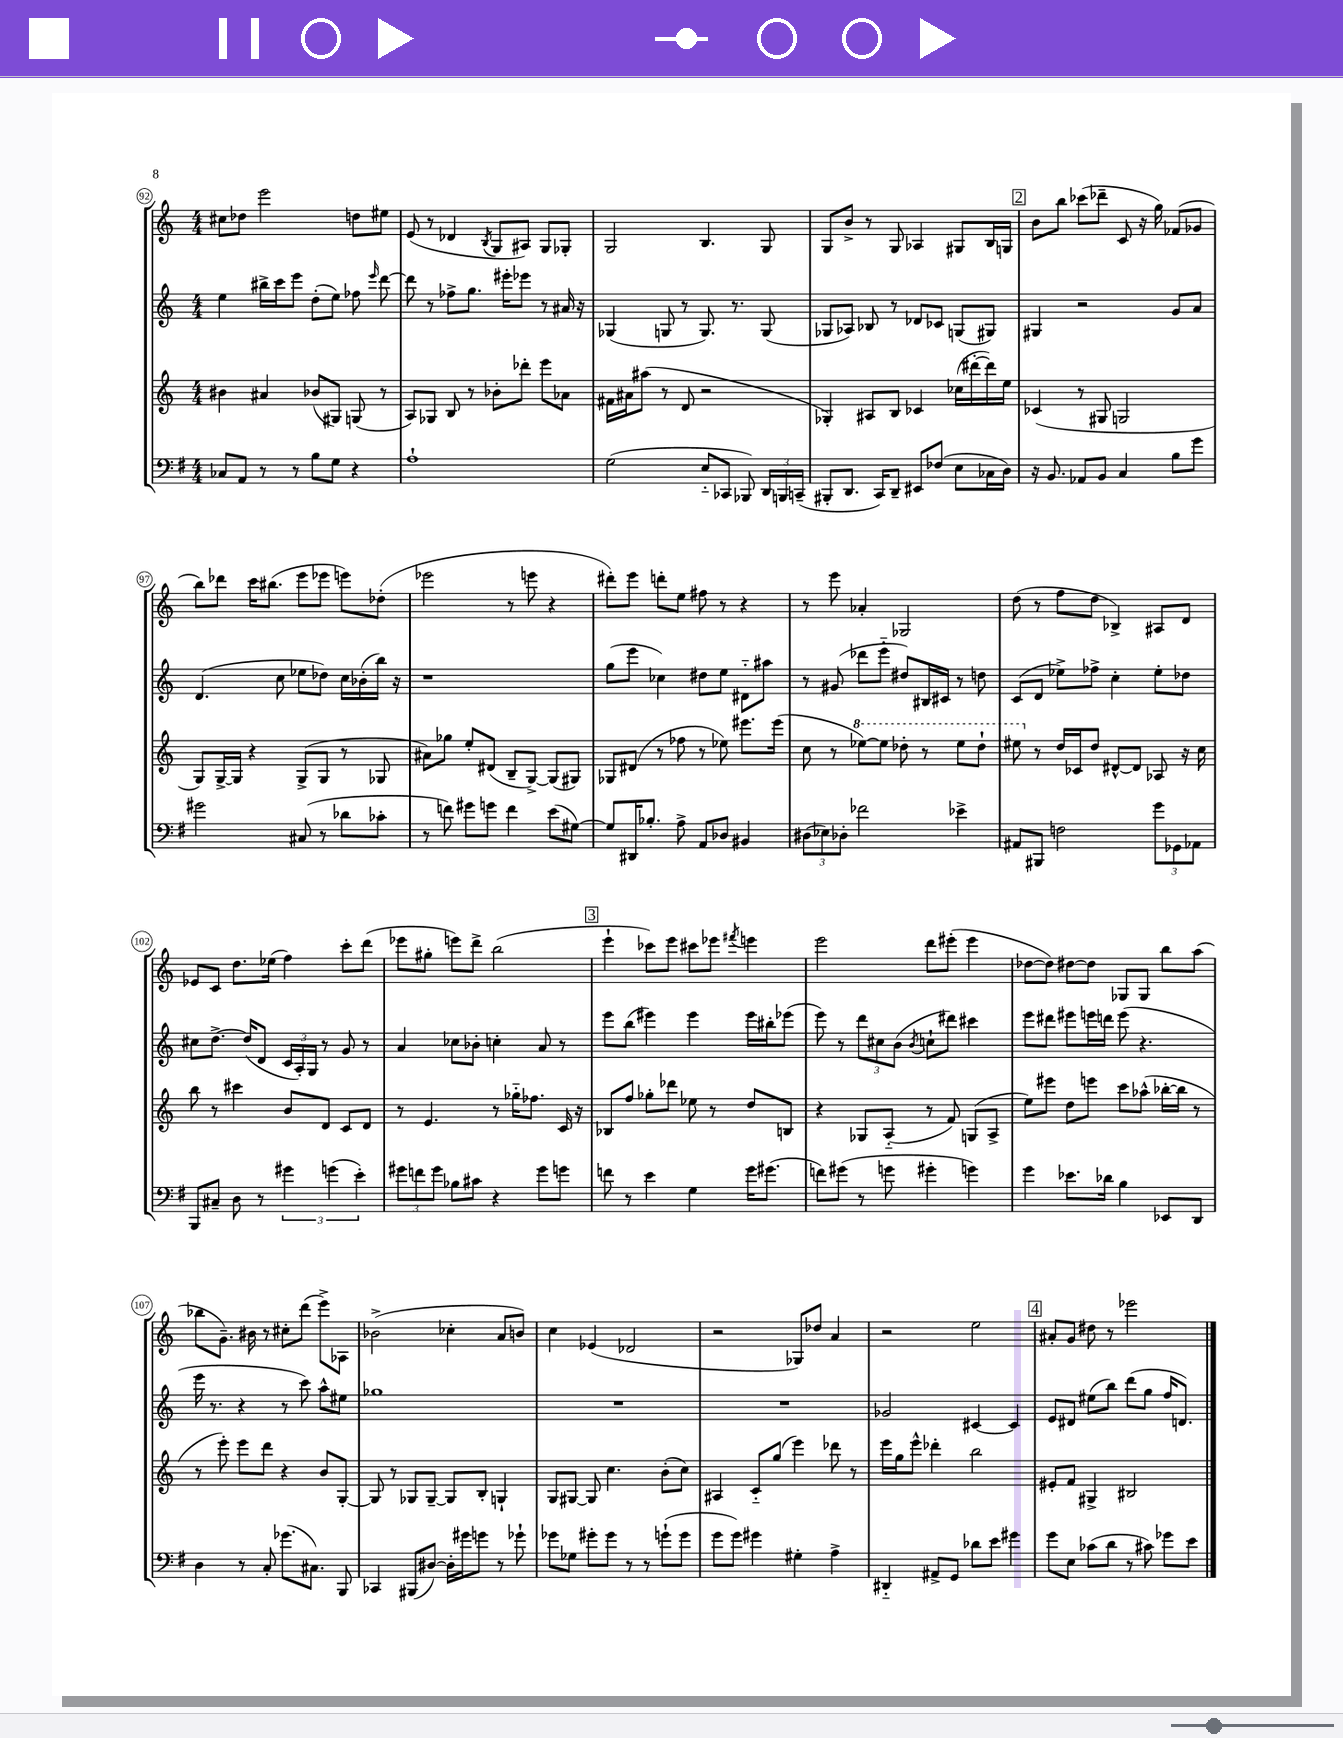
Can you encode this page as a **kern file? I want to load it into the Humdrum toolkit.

**kern	**kern	**kern	**kern
*staff4	*staff3	*staff2	*staff1
*clefF4	*clefG2	*clefG2	*clefG2
*k[f#]	*k[]	*k[]	*k[]
*M4/4	*M4/4	*M4/4	*M4/4
8C-	4b#	4ee	8cc#
8AA	.	.	8dd-
8r	4a#	16bb#^	2eee
.	.	16ccc	.
8r	.	8eee	.
8B	(8b-	(8dd'	.
8G	8G#)	8ee)	.
4r	(8G	8ff-	8dd
.	.	16qqeee	.
.	8r	[8ddd	8ee#
=	=	=	=
1A`	8A)	8ddd]	(8e
.	8G-	8r	8r
.	8B	8ff-^	4d-
.	8r	8.gg	.
.	.	.	8qB
.	8b-'	.	8G
.	.	16eee#'	.
.	8ddd-'	8eee-	8A#)
.	8eee	8r	8G
.	8a-	16a#	8G-'
.	.	16r	.
=	=	=	=
(2G	16f#	(4G-	2G
.	16a#	.	.
.	(8aa#	.	.
.	8r	8G	.
.	8d	8r	.
8E'~	2r	8.G)	4.B
8CC-	.	.	.
.	.	8.r	.
8BBB-)	.	.	.
24DD	.	(8G	8G
24BBB	.	.	.
(24CC~	.	.	.
=	=	=	=
8BBB#'	4G-')	8G-	8G
8.DD	.	8A-)	8b^
.	8A#	8B-	8r
16CC)	.	.	.
8DD~	8B	8r	8G
8EE#	4c-	8d-	4A-
(8F-	.	8c-	.
8E	(16cc-	(8G	8G#
.	[16ddd#'	.	.
16C-	16ddd#])	8G#)	16B
16D)	16ee	.	16G
=	=	=	=
16r	(4c-	4G#	8b
8.BB	.	.	.
.	.	.	8bb
8AA-	8r	2r	(8ccc-
8BB	8G#	.	8ddd-~
4C	2G	.	8c
.	.	.	16r
.	.	.	16gg)
8B	.	8g	(8f-
8g	.	8a	8g-
=	=	=	=
2g#	8G)	(4.d	8bb)
.	[16G^	.	8ddd-
.	16G]	.	.
.	4r	.	16ccc
.	.	.	(8.bb#
.	.	8cc	.
(8C#	(8G^	8ee-	8eee
8r	8G	8dd-)	8eee-
8d-	8r	16cc	8eee)
.	.	(16b-'	.
8c-'	8G-	16bb)	(8dd-'
.	.	16r	.
=	=	=	=
8r	8a#)	1r	2eee-
8f)	8gg-	.	.
8g#	8ee'	.	.
8g	(8d#	.	.
4f	8B~	.	8r
.	[8G^)	.	8eee
(8e	(8G]	.	4r
[8G#)	8G#)	.	.
=	=	=	=
8G#]	8G-	(8gg	8ddd#')
16DD#	(8d#	8eee	8eee
8.B-'	.	.	.
.	8r	4cc-)	8ddd'
8A^	8ff-	.	8ee
8AA	8r	8dd#	8ff#
8D-	8ee-)	8ee	8r
4BB#	8.eee#	8d#'~	4r
.	.	8aa#	.
.	(16eee#	.	.
=	=	=	=
(12D#	8cc	8r	8r
12E-)	.	.	.
.	8r	(8g#	8eee
12D-'	.	.	.
2f-	[8eee-)	8ddd-	4a-'
.	8eee-]	8eee'~	.
.	8ddd-'	8dd#)	2G-
.	8r	16B#	.
.	.	16c#	.
4e-^	8eee-	8r	.
.	8ddd-`	8dd	.
=	=	=	=
8AA#	8eee#	(8c	(8dd
8BBB#	8r	8d	8r
2F	16dd	8ee-^)	8ff
.	16c-	.	.
.	8dd	8ff-^	8dd
.	[8d#^^	4cc'	4B-^)
.	8d#]	.	.
12g	8A-	8ee-'	8A#
12GG-	.	.	.
.	16r	8dd-	8d
12AA-	.	.	.
.	16cc	.	.
=	=	=	=
8BBB	8bb	8cc#	8e-
8C#~	8r	[8.dd^	8c
8D	4ccc#	.	8.dd
.	.	(16dd]	.
8r	.	8d	.
.	.	.	(16ee-
6g#	8b	24c	4ff)
.	.	24A')	.
.	.	24G	.
.	8d	8r	.
(6g	.	.	.
.	8c	8g	8ccc'
6e')	.	.	.
.	8d	8r	(8ddd
=	=	=	=
12g#	8r	4a	8eee-
12f	.	.	.
.	4.e	.	8gg#'
12g#	.	.	.
8B-	.	8cc-	8eee)
8c#	.	8b-'	8ddd^
4r	8r	4cc'	(2bb
.	16gg-'~	.	.
.	8.ff-	.	.
8g#	.	8a	.
8g	16c	8r	.
.	16r	.	.
=	=	=	=
8f	8B-	8eee	4eee`
8r	8ff	(8bb	.
4e	8gg-'	4eee#)	8ccc-)
.	8ddd-	.	8eee
4G	8ee-	4eee#	8ccc#
.	8r	.	8eee-
.	.	.	8qfff#
16g	8dd	16eee#	4eee
(8.g#	.	16bb#'	.
.	8B	(8eee-	.
=	=	=	=
8f)	4r	8eee)	2eee
(8g#	.	8r	.
8r	8G-	12ddd	.
.	.	12cc#	.
8g	(8A'~	.	.
.	.	(12b	.
.	.	8qb	.
4g#'	8r	8cc`	8ddd
.	8f)	8ddd#)	(8eee#'
4g)	(8G	4ccc#	4eee#
.	8A^	.	.
=	=	=	=
4g	8ee)	8eee	[8dd-
.	8eee#	8ddd#	8dd-])
8.e-	8dd	8eee#	[8dd#
.	8eee	16eee	8dd#]
16d-	.	16ddd	.
4B	8ccc	(8eee	8G-
.	(8aa-^^	4.r	8G-
8EE-	[16bb-'	.	8bb
.	16bb-]	.	.
8DD	8r	.	(8aa
=	=	=	=
4D	8r	16eee	8bb-
.	.	8.r	.
.	8eee')	.	8.g~)
8r	8eee	4r	.
.	.	.	16b#
8C'	8ddd	.	8r
(8.g-	4r	8r	8cc#'
.	.	8ccc)	(8ddd
8.C#)	.	.	.
.	8b	8aa^^	8eee^)
8BBB	[8G'	8ee#	8A-
=	=	=	=
4CC-	8G]	1gg-	(2b-^
.	8r	.	.
(8BBB#	8G-	.	.
[8D#)	[8G-~	.	.
16D#']	8G-]	.	4cc-'
16g#	.	.	.
8g	8B'	.	.
8r	4G`	.	8a
8g-`	.	.	8b)
=	=	=	=
8g-	8G	1r	4cc
8G-	[8G#	.	.
8g#'	8G#]	.	(4e-
8g#	4.cc	.	.
8r	.	.	2d-
8r	.	.	.
(8g`	(8b'	.	.
8g	8cc)	.	.
=	=	=	=
8g	4A#	1r	2r
8g)	.	.	.
4g#	8c'~	.	.
.	(8gg	.	.
4G#'	4eee)	.	8G-)
.	.	.	8dd-
4A^	8ddd-	.	4a
.	8r	.	.
=	=	=	=
4DD#'~	16eee	2g-	2r
.	16gg	.	.
.	8eee^^	.	.
8AA#^	4ddd-'	.	.
8GG	.	.	.
8d-	2bb	[4c#	2ee
8e	.	.	.
4g#	.	4c#]	.
=	=	=	=
8g	8e#'	8e	8a#'
8E	8f	8d#	8g
(8c-	4G#^	(8ee#	8dd#
8d	.	8bb)	8r
8r	2B#	(8ddd	2eee-
8c#)	.	8gg	.
8g-	.	16ff	.
.	.	8.d)	.
8e	.	.	.
==	==	==	==
*-	*-	*-	*-
